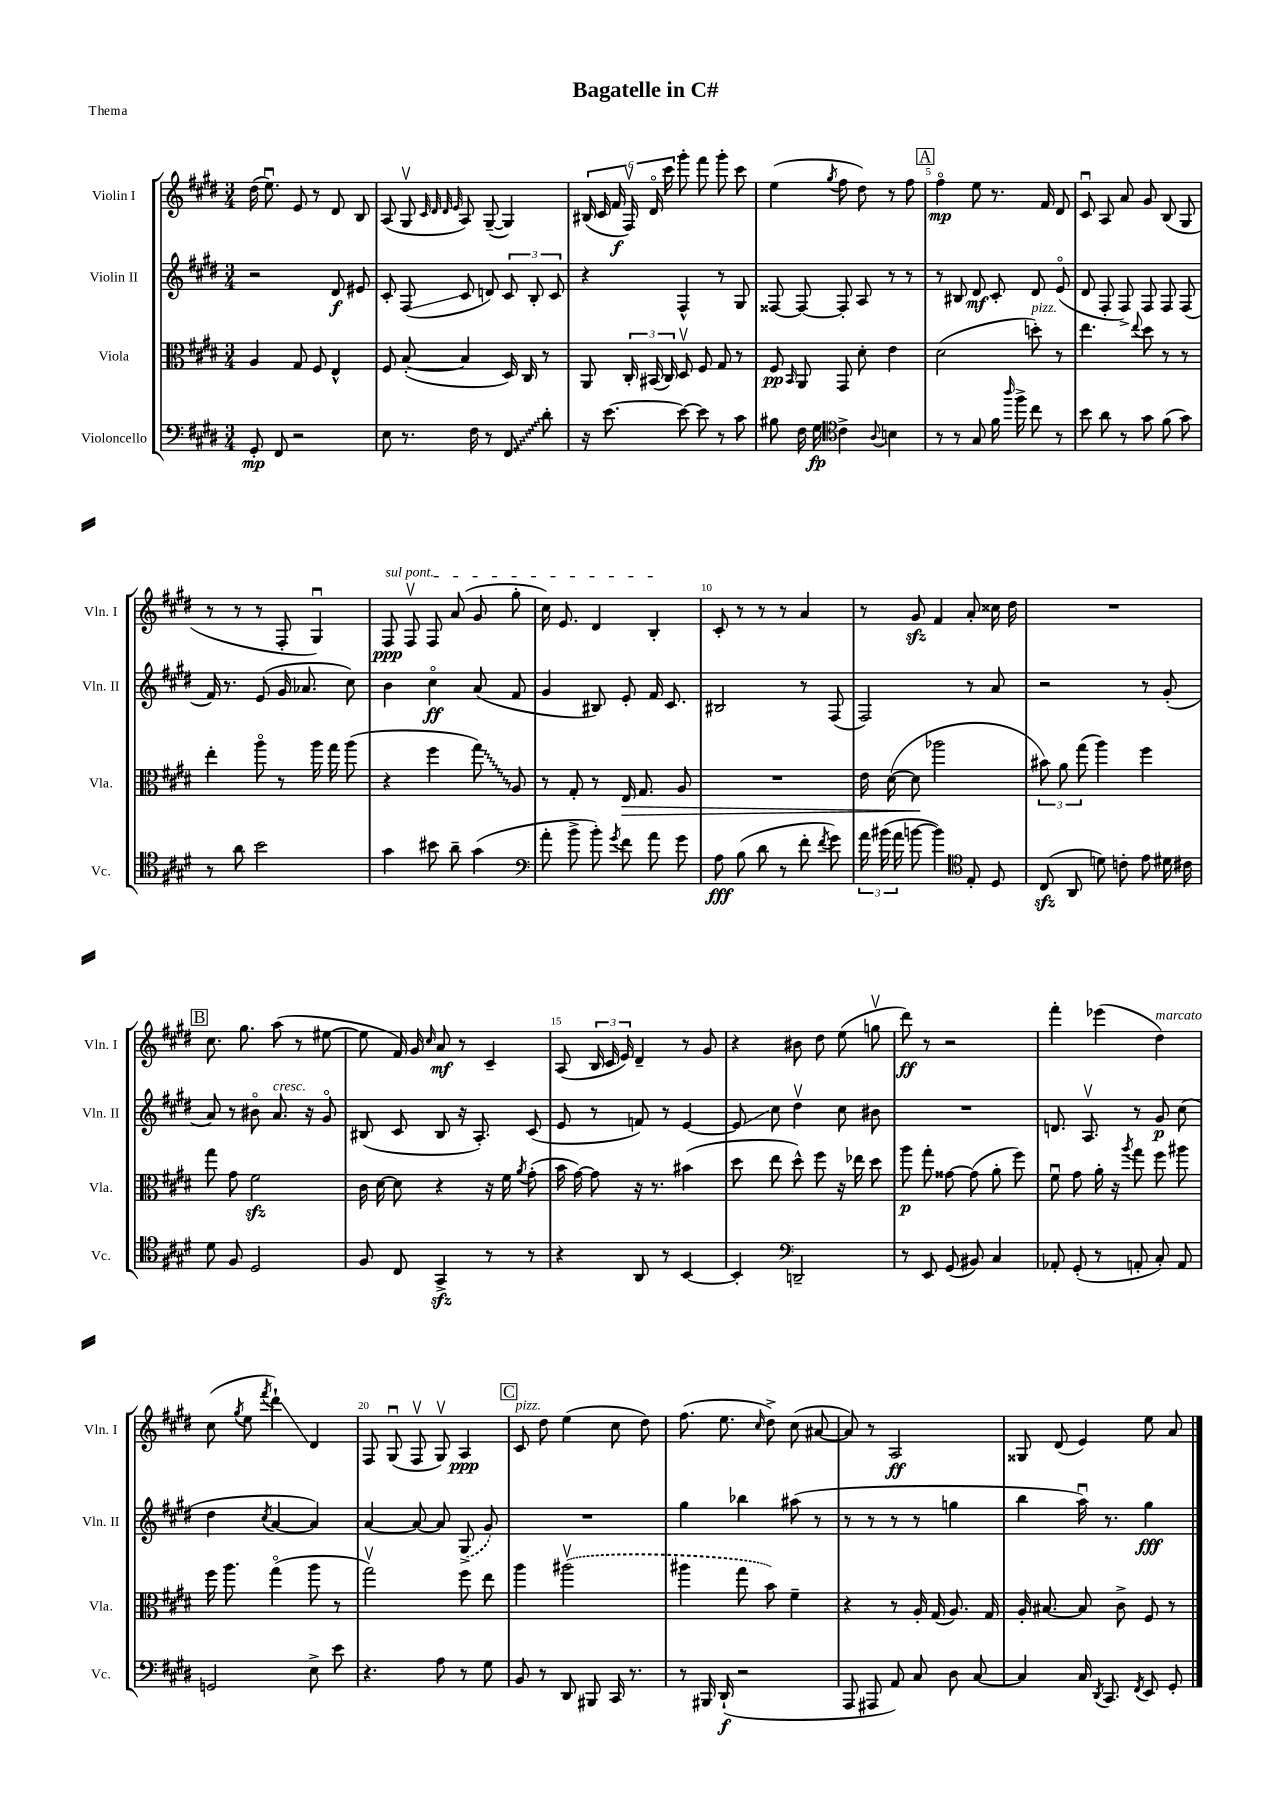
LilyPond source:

\header { title = "Bagatelle in C#" piece = "Thema" }
<<
\new StaffGroup <<
\new Staff = "s0" \with { instrumentName = "Violin I" shortInstrumentName = "Vln. I" } {
    \clef treble \key e \major \numericTimeSignature \time 3/4
    \autoBeamOff dis''16( e''8.\downbow) e'8 r8 dis'8 b8 |
    a8( gis8\upbow \grace { cis'32 dis'32 dis'32 e'32 } a8) gis8~--( gis4) |
    \tuplet 6/4 { bis16( cis'16 fis'16\f fis16\upbow) dis'16\flageolet cis'''16 } gis'''8-. fis'''8 gis'''8-. cis'''8 |
    e''4( \acciaccatura { gis''8 } fis''8 dis''8) r8 fis''8 |
    \mark \markup { \box "A" } fis''4\flageolet\mp e''8 r8. fis'16 dis'8 |
    cis'8\downbow a8 a'8 gis'8 b8( gis8 |
    r8 r8 r8 fis8-. gis4\downbow) |
    \once \override TextSpanner.bound-details.left.text = \markup { \italic "sul pont." } fis8\ppp\startTextSpan fis8\upbow fis8 a'8( gis'8 gis''8-. |
    cis''16) e'8. dis'4 b4-.\stopTextSpan |
    cis'8-. r8 r8 r8 a'4 |
    r8 gis'8\sfz fis'4 a'8-. cisis''16 dis''16 |
    R2. |
    \mark \markup { \box "B" } cis''8. gis''8. a''8( r8 eis''8~ |
    eis''8 fis'16) gis'16 \grace { cis''16 } a'8\mf r8 cis'4-- |
    a8( \tuplet 3/2 { b16 cis'16 e'16) } dis'4-- r8 gis'8 |
    r4 bis'8 dis''8 e''8( g''8\upbow |
    dis'''8\ff) r8 r2 |
    fis'''4-. ees'''4( dis''4^\markup { \italic "marcato" }) |
    cis''8( \acciaccatura { gis''8 } e''8 \acciaccatura { fis'''8 } dis'''4-!\glissando) dis'4 |
    fis8 gis8\downbow( fis8\upbow gis8\upbow) a4\ppp |
    \mark \markup { \box "C" } cis'8^\markup { \italic "pizz." } dis''8 e''4( cis''8 dis''8) |
    fis''8.( e''8. \grace { cis''16 } dis''8->) cis''8( ais'8~ |
    ais'8) r8 a2\ff |
    gisis8 dis'8( e'4) e''8 a'8 \bar "|." |
}
\new Staff = "s1" \with { instrumentName = "Violin II" shortInstrumentName = "Vln. II" } {
    \clef treble \key e \major \numericTimeSignature \time 3/4
    \autoBeamOff r2 dis'8\f eis'8 |
    cis'8-. fis8\glissando( cis'8 d'8) \tuplet 3/2 { cis'8 b8-. cis'8 } |
    r4 fis4-^ r8 gis8 |
    fisis8~ fisis8~ fisis8-. a8 r8 r8 |
    \mark \markup { \box "A" } r8 bis8 dis'8\mf cis'8-. dis'8 e'8\flageolet( |
    dis'8 fis8-. fis8->) fis8 fis8 fis8( |
    fis'16) r8. e'8( gis'16 aes'8. cis''8) |
    b'4 cis''4\flageolet\ff a'8( fis'8 |
    gis'4 bis8) e'8-. fis'16 cis'8. |
    bis2 r8 fis8( |
    fis2) r8 a'8 |
    r2 r8 gis'8-.( |
    \mark \markup { \box "B" } a'8) r8 bis'8\flageolet a'8.^\markup { \italic "cresc." } r16 gis'8\flageolet |
    bis8( cis'8 bis8 r16 a8.-.) cis'8( |
    e'8 r8 f'8) r8 e'4~ |
    e'8\glissando cis''8 dis''4\upbow cis''8 bis'8 |
    R2. |
    d'8. a8.\upbow r8 gis'8\p cis''8( |
    dis''4 \acciaccatura { cis''8 } a'4~ a'4) |
    a'4~ a'8~ a'8 \once \slurDashed gis8->( gis'8) |
    \mark \markup { \box "C" } R2. |
    gis''4 bes''4 ais''8( r8 |
    r8 r8 r8 r8 g''4 |
    b''4 a''16\downbow) r8. gis''4\fff \bar "|." |
}
\new Staff = "s2" \with { instrumentName = "Viola" shortInstrumentName = "Vla." } {
    \clef alto \key e \major \numericTimeSignature \time 3/4
    \autoBeamOff a4 gis8 fis8 e4-^ |
    fis8 b8~-.( b4 dis16) cis16 r8 |
    a,8 \tuplet 3/2 { cis16-. bis,16( cis16) } dis8\upbow fis8 gis8 r8 |
    fis8\pp \grace { b,16 } a,8 gis,8 dis'8-. e'4 |
    \mark \markup { \box "A" } dis'2( d''8-.^\markup { \italic "pizz." }) r8 |
    e''4. \appoggiatura { e''8 } dis''8 r8 r8 |
    e''4-. a''8\flageolet r8 a''16 gis''16 a''8( |
    r4 fis''4 \once \override Glissando.style = #'zigzag gis''8\glissando) a8 |
    r8 gis8-. r8 e16\> gis8. a8 |
    R2. |
    e'16 dis'16~( dis'8\! aes''2 |
    \tuplet 3/2 { bis'8) a'8 gis''8( } a''4) fis''4 |
    \mark \markup { \box "B" } gis''8 gis'8 fis'2\sfz |
    cis'16 dis'16~ dis'8 r4 r16 fis'16 \acciaccatura { a'8 } gis'8-.( |
    b'16 gis'16~) gis'8 r16 r8. bis'4( |
    dis''8 e''8 dis''8-^) fis''8 r16 ees''16 dis''8 |
    a''8\p gis''8-. gisis'8~ gisis'8( a'8-. fis''8) |
    fis'8\downbow gis'8 a'16-. r16 \acciaccatura { a''8 } gis''8 fis''8 ais''8 |
    fis''16 a''8. gis''4\flageolet( a''8 r8 |
    gis''2\upbow) fis''8 e''8 |
    \mark \markup { \box "C" } a''4 \once \slurDashed ais''2\upbow( |
    ais''4 gis''8 b'8) fis'4-- |
    r4 r8 a16-. gis16( a8.) gis16 |
    a16-. bis8.~ bis8 cis'8-> fis8 r8 \bar "|." |
}
\new Staff = "s3" \with { instrumentName = "Violoncello" shortInstrumentName = "Vc." } {
    \clef bass \key e \major \numericTimeSignature \time 3/4
    \autoBeamOff gis,8-.\mp fis,8 r2 |
    e8 r8. fis16 r8 \once \override Glissando.style = #'zigzag fis,8\glissando dis'8-. |
    r16 e'8.~ e'8~ e'8 r8 cis'8 |
    bis8 fis16 gis16\fp \clef tenor cis'4-> \appoggiatura { a8 } b4 |
    \mark \markup { \box "A" } r8 r8 gis8 fis'16 \grace { a''16 } fis''16-> cis''8 r8 |
    b'8 a'8 r8 gis'8 fis'8( gis'8) |
    r8 a'8 b'2 |
    gis'4 bis'8 a'8-- gis'4( |
    \clef bass a'8-. b'8-> b'8-.) \acciaccatura { gis'8 } fis'8 a'8 gis'8 |
    a8\fff b8( dis'8 r8 fis'8-. \acciaccatura { fis'8 } gis'8) |
    \tuplet 3/2 { a'16 bis'16( a'16 } b'8~ b'4) \clef tenor e8-. dis8 |
    cis8\sfz( a,8 d'8) c'8-. e'8 dis'16 cis'16 |
    \mark \markup { \box "B" } dis'8 fis8 dis2 |
    fis8 cis8 gis,4->\sfz r8 r8 |
    r4 a,8 r8 b,4~ |
    b,4-. \clef bass d,2-- |
    r8 e,8 gis,8( bis,8) cis4 |
    aes,8-. gis,8-.( r8 a,8-. cis8-.) a,8 |
    g,2 e8-> e'8 |
    r4. a8 r8 gis8 |
    \mark \markup { \box "C" } b,8 r8 dis,8 bis,,8 cis,16 r8. |
    r8 bis,,16 dis,16-!\f( r2 |
    a,,8 ais,,8 a,8) cis8 dis8 cis8~ |
    cis4 cis16 \acciaccatura { dis,8 } cis,8. \acciaccatura { fis,8 } e,8 gis,8-. \bar "|." |
}
>>
>>
\layout { \context { \Score \override BarNumber.break-visibility = ##(#f #t #t) barNumberVisibility = #(every-nth-bar-number-visible 5) } }
